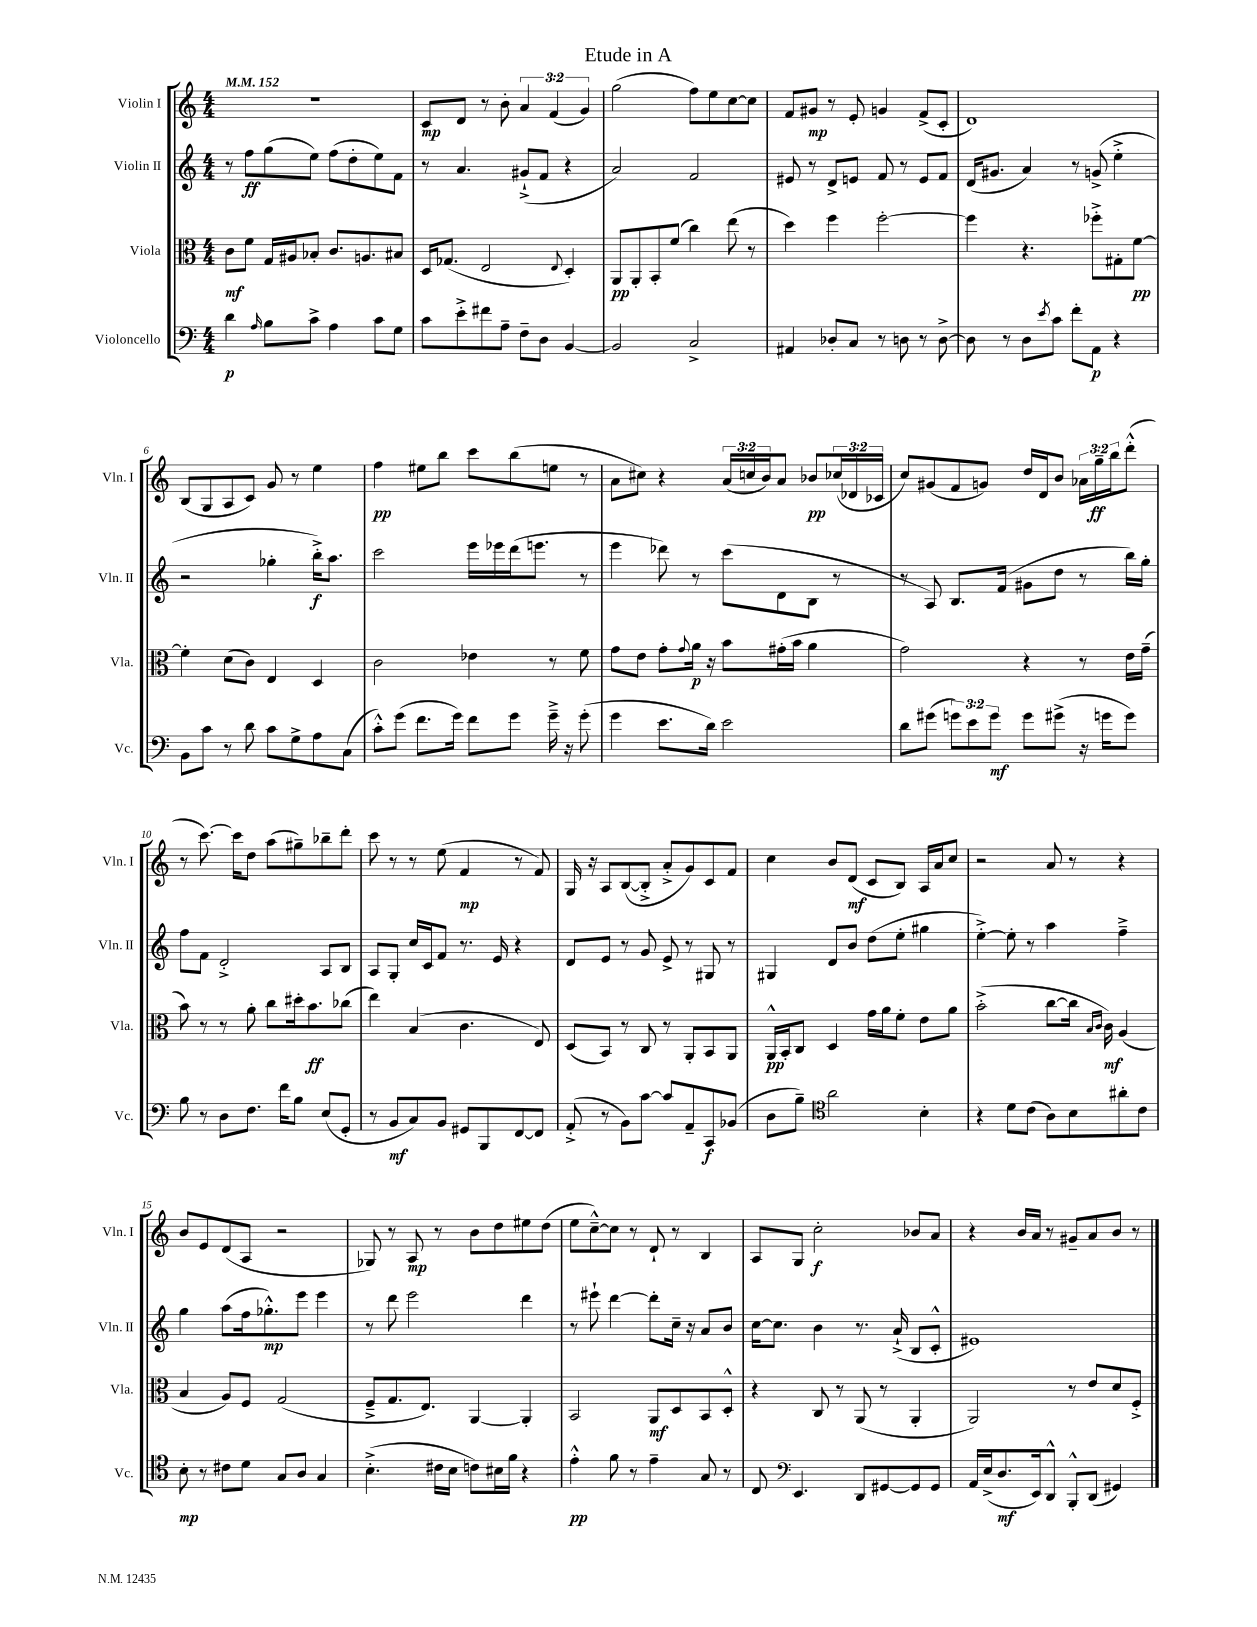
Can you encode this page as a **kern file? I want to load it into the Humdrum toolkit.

**kern	**dynam	**kern	**dynam	**kern	**dynam	**kern	**dynam
*part4	*part4	*part3	*part3	*part2	*part2	*part1	*part1
*staff4	*staff4	*staff3	*staff3	*staff2	*staff2	*staff1	*staff1
*I"Violoncello	*	*I"Viola	*	*I"Violin II	*	*I"Violin I	*
*I'Vc.	*	*I'Vla.	*	*I'Vln. II	*	*I'Vln. I	*
*clefF4	*	*clefC3	*	*clefG2	*	*clefG2	*
*k[]	*	*k[]	*	*k[]	*	*k[]	*
*M4/4	*	*M4/4	*	*M4/4	*	*M4/4	*
*MM152	*	*MM152	*	*MM152	*	*MM152	*
=1	=1	=1	=1	=1	=1	=1	=1
4d\	p	8c\L	mf	8r	.	1r	.
.	.	8f\J	.	8ff\L	ff	.	.
16qqA/	.	.	.	.	.	.	.
8B\L	.	16G/LL	.	(8gg\	.	.	.
.	.	16A#X/J	.	.	.	.	.
8c^\J	.	8B-X'/J	.	8ee\J)	.	.	.
4A\	.	8.c/L	.	(8ff\L	.	.	.
.	.	.	.	8dd'\	.	.	.
.	.	8.An/	.	.	.	.	.
8c\L	.	.	.	8ee\)	.	.	.
8G\J	.	8B#X/J	.	8f\J	.	.	.
=2	=2	=2	=2	=2	=2	=2	=2
8c\L	.	16D/KL	.	8r	.	8c/L	mp
.	.	(8.G-X/J	.	.	.	.	.
8e'^\	.	.	.	4.a/	.	8d/J	.
8f#X\	.	2E/	.	.	.	8r	.
8A~\J	.	.	.	.	.	8b'\	.
8F~\L	.	.	.	(8g#X`^/L	.	6a/	.
8D\J	.	.	.	8f/J	.	.	.
.	.	.	.	.	.	(6f/	.
.	.	8qqE/	.	.	.	.	.
[4BB/	.	4D'/)	.	4r	.	.	.
.	.	.	.	.	.	6g/)	.
=3	=3	=3	=3	=3	=3	=3	=3
2BB/]	.	8AA/L	pp	2a/)	.	(2gg\	.
.	.	8AA'/	.	.	.	.	.
.	.	8BB'/	.	.	.	.	.
.	.	(8f/J	.	.	.	.	.
2C^/	.	4cc\)	.	2f/	.	8ff\L)	.
.	.	.	.	.	.	8ee\	.
.	.	(8ee\	.	.	.	[8cc\	.
.	.	8r	.	.	.	8cc\J]	.
=4	=4	=4	=4	=4	=4	=4	=4
4AA#X/	.	4dd\)	.	8e#X/	.	8f/L	.
.	.	.	.	8r	.	8g#X/J	mp
8D-X'/L	.	4ff\	.	8d^/L	.	8r	.
8C/J	.	.	.	8en/J	.	8e'/	.
8r	.	[2ff'\	.	8f/	.	4gn/	.
8Dn\	.	.	.	8r	.	.	.
8r	.	.	.	8e/L	.	(8f^/L	.
[8D^\	.	.	.	8f/J	.	8c'/J	.
=5	=5	=5	=5	=5	=5	=5	=5
8D\]	.	4ff\]	.	(16d/KL	.	1d)	.
.	.	.	.	8.g#X/J	.	.	.
8r	.	.	.	.	.	.	.
8D\L	.	4.r	.	4a/)	.	.	.
8qe/	.	.	.	.	.	.	.
8c\J	.	.	.	.	.	.	.
8f'\L	.	.	.	8r	.	.	.
8AA\J	p	8ff-X'^\L	.	(8gn^/	.	.	.
4r	.	8G#X'\	.	4ee'^\	.	.	.
.	.	[8f\J	pp	.	.	.	.
!!LO:LB:g=z
=6	=6	=6	=6	=6	=6	=6	=6
8BB\L	.	4f'\]	.	2r	.	(8B/L	.
8c\J	.	.	.	.	.	8G/	.
8r	.	(8d\L	.	.	.	8A/	.
8d\	.	8c\J)	.	.	.	8c/J)	.
8c\L	.	4E/	.	4gg-X'\	.	8g/	.
8G^\	.	.	.	.	.	8r	.
8A\	.	4D/	.	16bb'^\KL)	f	4ee\	.
.	.	.	.	8.aa\J	.	.	.
(8C\J	.	.	.	.	.	.	.
=7	=7	=7	=7	=7	=7	=7	=7
8c'^^\L)	.	2c\	.	2ccc\	.	4ff\	pp
(8g\J	.	.	.	.	.	.	.
8.f\L	.	.	.	.	.	8ee#X\L	.
.	.	.	.	.	.	8bb\J	.
16g\Jk)	.	.	.	.	.	.	.
8f\L	.	4e-X\	.	16eee\LL	.	8ccc\L	.
.	.	.	.	16eee-X\	.	.	.
8g\J	.	.	.	(16ddd\J	.	(8bb\	.
.	.	.	.	8.eeen\J	.	.	.
16g~^\	.	8r	.	.	.	8een\J	.
16r	.	.	.	.	.	.	.
(8g'\	.	8f\	.	8r	.	8r	.
=8	=8	=8	=8	=8	=8	=8	=8
4g\	.	8g\L	.	4eee\	.	8a\L	.
.	.	8e\J	.	.	.	8cc#X\J)	.
8.e\L	.	8g'\L	.	8ddd-X\)	.	4r	.
.	.	8qqg/	.	.	.	.	.
.	.	16a\Jk	p	8r	.	.	.
16d\Jk)	.	16r	.	.	.	.	.
2e\	.	8b\L	.	(8ccc\L	.	(24a/LL	.
.	.	.	.	.	.	24ccn/	.
.	.	.	.	.	.	24b/J)	.
.	.	(16g#X'\L	.	8d\	.	8a/J	.
.	.	16b\JJ	.	.	.	.	.
.	.	4a\	.	8B\J	.	8b-X/L	pp
.	.	.	.	8r	.	(24cc-X/L	.
.	.	.	.	.	.	24d-X/	.
.	.	.	.	.	.	24c-X/JJ	.
=9	=9	=9	=9	=9	=9	=9	=9
8d\L	.	2g\)	.	8r	.	8cc/L)	.
(8g#X\J	.	.	.	8A/)	.	(8g#X/	.
12gn\L)	.	.	.	8.B/L	.	8f/	.
12e\	.	.	.	.	.	.	.
.	.	.	.	.	.	8gn/J)	.
12g\J	mf	.	.	.	.	.	.
.	.	.	.	(16f/Jk	.	.	.
8g\L	.	4r	.	8g#X\L	.	16dd/LL	.
.	.	.	.	.	.	16d/J	.
(8g#X^\J	.	.	.	8dd\J	.	8b/J	.
16r	.	8r	.	8r	.	24a-X\LL	.
.	.	.	.	.	.	24gg~\	ff
16gn\KL	.	.	.	.	.	.	.
.	.	.	.	.	.	24bb\J	.
8g\J)	.	16e\LL	.	16bb\LL)	.	(8ddd'^^\J	.
.	.	(16g~\JJ	.	16gg'\JJ	.	.	.
!!LO:LB:g=z
=10	=10	=10	=10	=10	=10	=10	=10
8B\	.	8b\)	.	8ff\L	.	8r	.
8r	.	8r	.	8f\J	.	[8.ccc\)	.
8D\L	.	8r	.	2d'^/	.	.	.
.	.	.	.	.	.	16ccc\KL]	.
8.F\J	.	8a'\	.	.	.	8dd\J	.
.	.	8cc\L	.	.	.	(8aa\L	.
16f\KL	.	.	.	.	.	.	.
8B\J	.	16dd#X'\k	.	.	.	8gg#X~\)	.
.	.	8.b\	ff	.	.	.	.
(8E/L	.	.	.	8A/L	.	8bb-X~\	.
8GG'/J	.	(8cc-X\J	.	8B/J	.	8ddd'\J	.
=11	=11	=11	=11	=11	=11	=11	=11
8r	.	4ee\)	.	8A/L	.	8ccc\	.
8BB/L	mf	.	.	8G'/J	.	8r	.
8C/)	.	(4B/	.	16cc/LL	.	8r	.
.	.	.	.	16c/J	.	.	.
8BB/J	.	.	.	8f/J	.	(8ee\	.
8GG#X/L	.	4.c\	.	8.r	.	4f/	mp
8BBB/	.	.	.	.	.	.	.
.	.	.	.	16e/	.	.	.
[8FF/	.	.	.	4r	.	8r	.
8FF/J]	.	8E/)	.	.	.	8f/)	.
=12	=12	=12	=12	=12	=12	=12	=12
(8AA'^/	.	(8D/L	.	8d/L	.	16G/	.
.	.	.	.	.	.	16r	.
8r	.	8BB/J)	.	8e/J	.	8A/L	.
8BB\L)	.	8r	.	8r	.	([8B/	.
[8c\J	.	8C/	.	8g/	.	8B'^/J]	.
8c/L]	.	8r	.	8e^/	.	8a'^/L	.
8AA~/	.	8AA'/L	.	8r	.	8g/)	.
8CC/	f	8BB/	.	8G#X/	.	8c/	.
(8BB-X/J	.	8AA/J	.	8r	.	8f/J	.
=13	=13	=13	=13	=13	=13	=13	=13
8D\L	.	16AA^^/LL	pp	4G#X/	.	4cc\	.
.	.	16BB'/J	.	.	.	.	.
8B~\J)	.	8C/J	.	.	.	.	.
*clefC4	*	*	*	*	*	*	*
2a\	.	4D/	.	8d/L	.	8b/L	.
.	.	.	.	8b/J	.	(8d/J	mf
.	.	16g\LL	.	(8dd\L	.	8c/L	.
.	.	16a\J	.	.	.	.	.
.	.	8f'\J	.	8ee'\J	.	8B/J)	.
4B'\	.	8e\L	.	4gg#X\	.	16A/LL	.
.	.	.	.	.	.	16a/J	.
.	.	8a\J	.	.	.	8cc/J	.
=14	=14	=14	=14	=14	=14	=14	=14
4r	.	(2b'^\	.	[4ee'^\)	.	2r	.
8d\L	.	.	.	8ee'\]	.	.	.
(8c\J	.	.	.	8r	.	.	.
8A\L)	.	[8cc\L	.	4aa\	.	8a/	.
8B\	.	16cc\Jk]	.	.	.	8r	.
.	.	16qqB/LL	.	.	.	.	.
.	.	16qqc/JJ	.	.	.	.	.
.	.	16c\)	mf	.	.	.	.
8a#X'\	.	(4A/	.	4ff~^\	.	4r	.
8c\J	.	.	.	.	.	.	.
!!LO:LB:g=z
=15	=15	=15	=15	=15	=15	=15	=15
8B'\	mp	4B/	.	4gg\	.	8b/L	.
8r	.	.	.	.	.	8e/	.
8c#X\L	.	8A/L)	.	(8aa\L	.	(8d/	.
8d\J	.	8F/J	.	16ff\k	.	8A/J	.
.	.	.	.	8.gg-X'^^\)	mp	.	.
8G/L	.	(2G/	.	.	.	2r	.
8A/J	.	.	.	8eee\J	.	.	.
4G/	.	.	.	4eee\	.	.	.
=16	=16	=16	=16	=16	=16	=16	=16
(4.B'^\	.	8F~^/L	.	8r	.	8G-X/)	.
.	.	8.G/	.	8ddd\	.	8r	.
.	.	.	.	2eee\	.	8A/	mp
.	.	8.E/J)	.	.	.	.	.
16c#X\LL	.	.	.	.	.	8r	.
16B\JJ	.	.	.	.	.	.	.
8cn\L)	.	[4AA/	.	.	.	8b\L	.
16B#X\L	.	.	.	.	.	8dd\	.
16f\JJ	.	.	.	.	.	.	.
4r	.	4AA'/]	.	4ddd\	.	8ee#X\	.
.	.	.	.	.	.	(8dd\J	.
=17	=17	=17	=17	=17	=17	=17	=17
4e'^^\	pp	2BB/	.	8r	.	8ee\L	.
.	.	.	.	8eee#X`\	.	[8cc~^^\)	.
8f\	.	.	.	[4ddd\	.	8cc\J]	.
8r	.	.	.	.	.	8r	.
4e~\	.	8AA/L	mf	8ddd'\L]	.	8d`/	.
.	.	8D/	.	16cc~\Jk	.	8r	.
.	.	.	.	16r	.	.	.
8G/	.	8BB/	.	8a/L	.	4B/	.
8r	.	8D'^^/J	.	8b/J	.	.	.
=18	=18	=18	=18	=18	=18	=18	=18
8C/	.	4r	.	[16cc\KL	.	8A/L	.
.	.	.	.	8.cc\J]	.	.	.
*clefF4	*	*	*	*	*	*	*
4.EE/	.	.	.	.	.	8G/J	.
.	.	8C/	.	4b\	.	2cc'\	f
.	.	8r	.	.	.	.	.
8DD/L	.	(8AA/	.	8.r	.	.	.
[8GG#X/	.	8r	.	.	.	.	.
.	.	.	.	(16a`^/	.	.	.
8GG#/]	.	4AA'/	.	8B/L	.	8b-X/L	.
8GG#/J	.	.	.	8c'^^/J	.	8a/J	.
=19	=19	=19	=19	=19	=19	=19	=19
16AA/LL	.	2AA/)	.	1e#X)	.	4r	.
(16E^/J	.	.	.	.	.	.	.
8.D/	mf	.	.	.	.	.	.
.	.	.	.	.	.	16b/LL	.
16EE/k)	.	.	.	.	.	16a/JJ	.
8DD^^/J	.	.	.	.	.	8r	.
8BBB'^^/L	.	8r	.	.	.	8g#X~/L	.
(8DD/J	.	8e/L	.	.	.	8a/	.
4GG#X/)	.	8d/	.	.	.	8b/J	.
.	.	8F'^/J	.	.	.	8r	.
==	==	==	==	==	==	==	==
*-	*-	*-	*-	*-	*-	*-	*-
